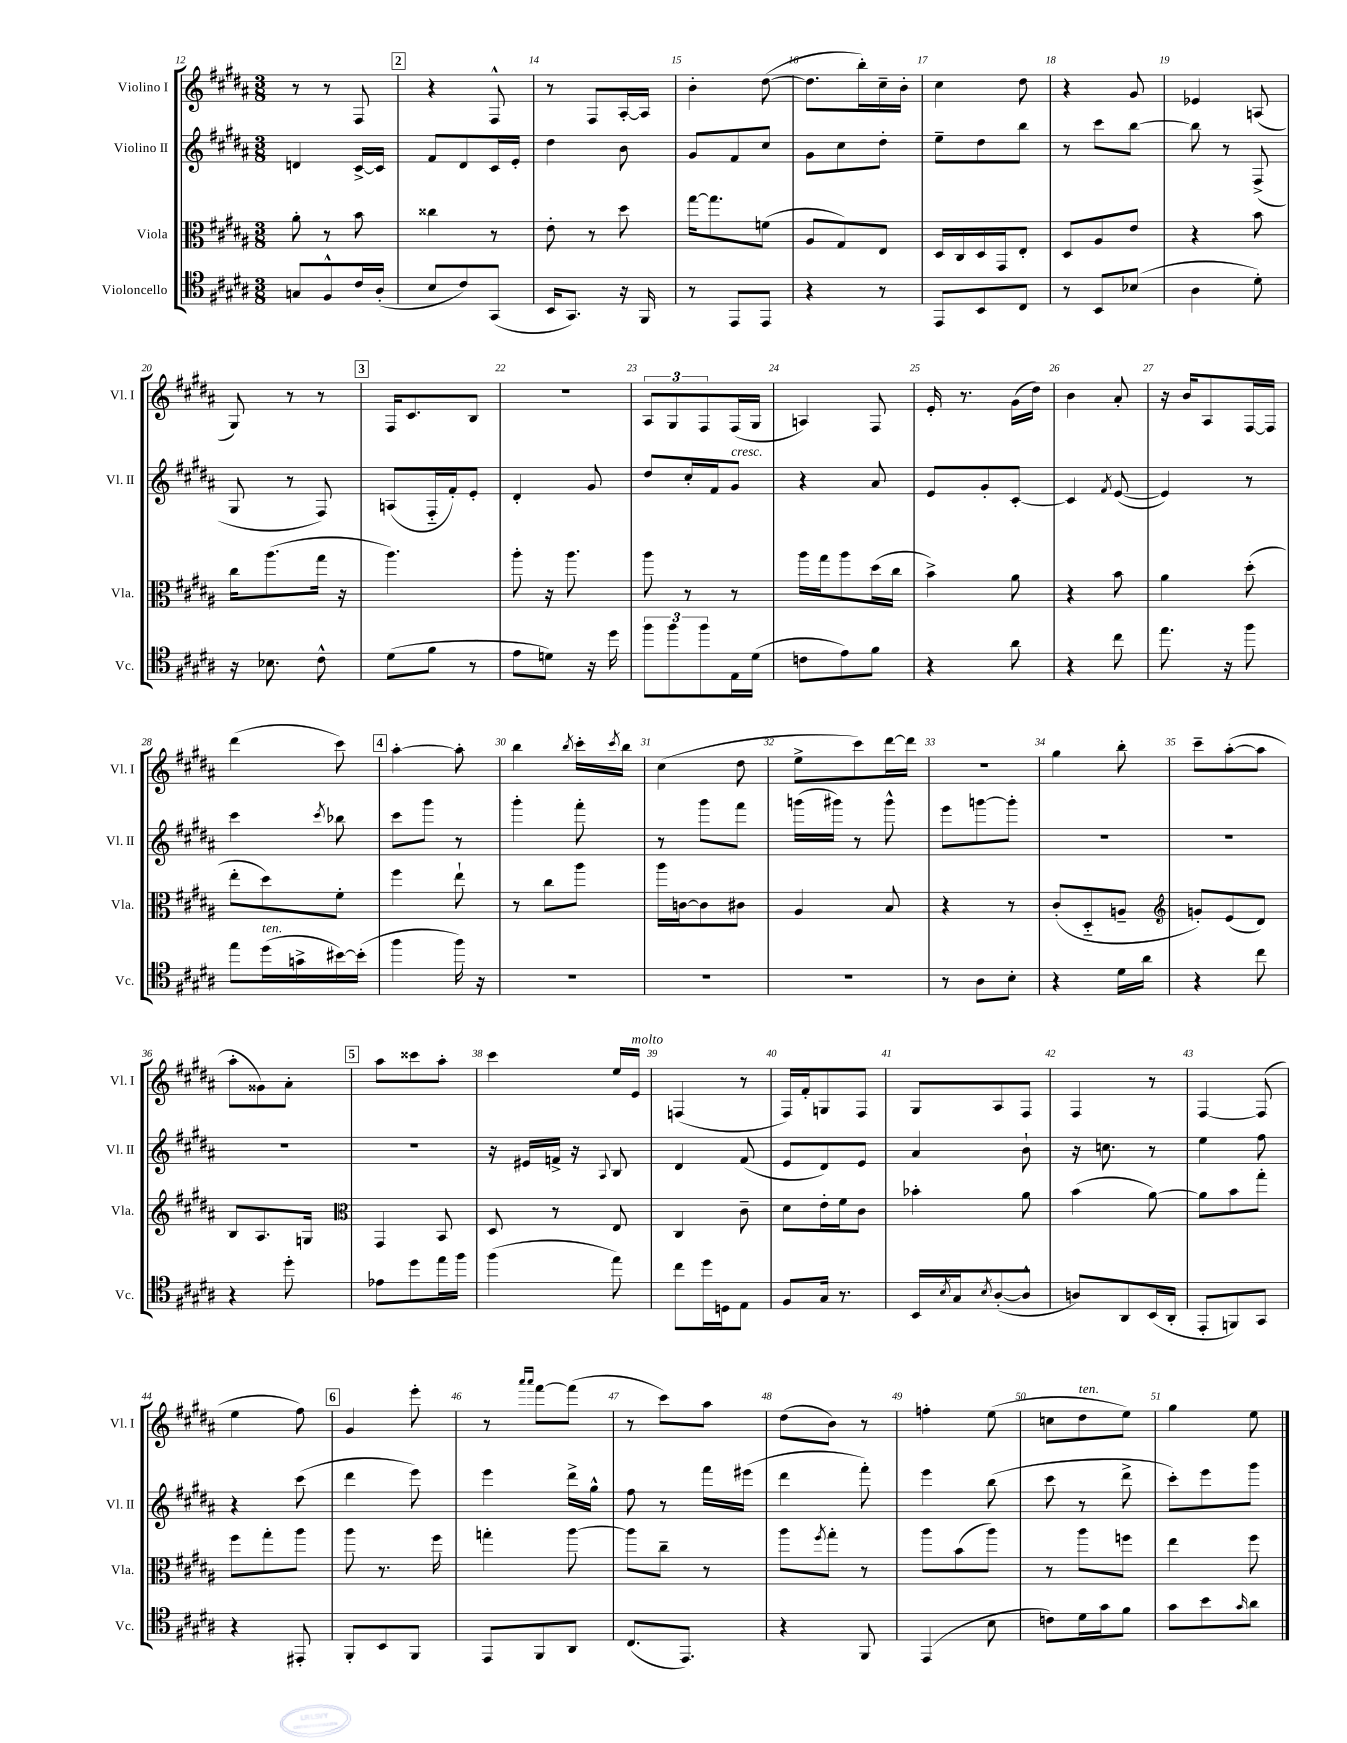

**kern	**kern	**kern	**kern
*part4	*part3	*part2	*part1
*staff4	*staff3	*staff2	*staff1
*I"Violoncello	*I"Viola	*I"Violino II	*I"Violino I
*I'Vc.	*I'Vla.	*I'Vl. II	*I'Vl. I
*clefC4	*clefC3	*clefG2	*clefG2
*k[f#c#g#d#a#]	*k[f#c#g#d#a#]	*k[f#c#g#d#a#]	*k[f#c#g#d#a#]
*M3/8	*M3/8	*M3/8	*M3/8
=12	=12	=12	=12
8Gn/L	8a#'\	4dn/	8r
8F#^^/	8r	.	8r
16c#/L	8b\	[16c#^/LL	8F#/
(16A#'/JJ	.	16c#/JJ]	.
!!LO:REH:place=s1:t=2
=13	=13	=13	=13
8B/L	4cc##X\	8f#/L	4r
8c#/)	.	8d#/	.
(8GG#/J	8r	16c#/L	8F#^^/
.	.	16e'/JJ	.
=14	=14	=14	=14
16BB/KL	8e'\	4dd#\	8r
8.GG#/J)	.	.	.
.	8r	.	8F#/L
16r	8dd#\	8b\	[16A#'/L
16FF#/	.	.	16A#/JJ]
=15	=15	=15	=15
8r	[16gg#\KL	8g#/L	4b'\
.	8.gg#\]	.	.
8EE/L	.	8f#/	.
8EE/J	(8fn\J	8cc#/J	([8dd#\
=16	=16	=16	=16
4r	8A#/L	8g#\L	8.dd#\L]
.	8G#/)	8cc#\	.
.	.	.	16bb'\L)
8r	8E/J	8dd#'\J	16cc#~\
.	.	.	16b'\JJ
=17	=17	=17	=17
8EE/L	16D#/LL	8ee~\L	4cc#\
.	16C#/	.	.
8BB/	16D#/	8dd#\	.
.	16GG#/J	.	.
8C#/J	8E'/J	8bb\J	8dd#\
=18	=18	=18	=18
8r	8D#/L	8r	4r
8BB/L	8A#/	8ccc#\L	.
(8B-X/J	8e/J	[8bb\J	8g#/
=19	=19	=19	=19
4A#\	4r	8bb\]	4e-X/
.	.	8r	.
8d#'\)	8b\	(8F#^/	(8An/
!!LO:LB:g=z
=20	=20	=20	=20
16r	16cc#\KL	8G#/	8G#/)
8.B-X\	(8.aa#\	.	.
.	.	8r	8r
8c#^^\	16gg#\Jk	8F#/)	8r
.	16r	.	.
!!LO:REH:place=s1:t=3
=21	=21	=21	=21
(8d#\L	4.aa#\)	(8An/L	16F#/KL
.	.	.	8.c#/
8f#\J	.	16F#/L	.
.	.	16f#'/J)	.
8r	.	8e'/J	8B/J
=22	=22	=22	=22
8e\L	8aa#'\	4d#'/	4.r
8dn\J)	16r	.	.
.	8.aa#\	.	.
16r	.	8g#/	.
16dd#\	.	.	.
=23	=23	=23	=23
12ff#\L	8aa#\	8dd#/L	12A#/L
12ff#\	.	.	12G#/
.	8r	16cc#'/L	.
12ff#\	.	.	12F#/
.	.	16f#/J	.
!	!	!LO:TX:a:i:t=cresc.	!
16E\L	8r	8g#/J	(16F#/L
(16d#\JJ	.	.	16G#/JJ
=24	=24	=24	=24
8cn\L	16aa#\LL	4r	4An/)
.	16gg#\J	.	.
8e\)	8aa#\	.	.
8f#\J	(16dd#\L	8a#/	8F#/
.	16cc#\JJ	.	.
=25	=25	=25	=25
4r	4b^\)	8e/L	16e'/
.	.	.	8.r
.	.	8g#'/	.
8a#\	8a#\	[8c#'/J	(16g#\LL
.	.	.	16dd#\JJ)
=26	=26	=26	=26
4r	4r	4c#/]	4b\
.	.	8qf#/	.
8cc#\	8b\	([8e/	8a#'/
=27	=27	=27	=27
8.ee\	4a#\	4e/])	16r
.	.	.	16b/KL
.	.	.	8A#/
16r	.	.	.
8ff#\	(8dd#'\	8r	[16F#/L
.	.	.	16F#/JJ]
!!LO:LB:g=z
=28	=28	=28	=28
8ee\L	8ee'\L	4ccc#\	(4ddd#\
!LO:TX:a:i:t=ten.	!	!	!
(16dd#\L	8dd#\)	.	.
16gn^\	.	.	.
.	.	8qccc#/	.
[16b#X\)	8f#'\J	8bb-X\	8ccc#\)
(16b#'\JJ]	.	.	.
!!LO:REH:place=s1:t=4
=29	=29	=29	=29
4ff#\	4ff#\	8ccc#\L	[4aa#'\
.	.	8ggg#\J	.
16ff#\)	8ee`\	8r	8aa#'\]
16r	.	.	.
=30	=30	=30	=30
4.r	8r	4ggg#'\	4bb\
.	8cc#\L	.	.
.	.	.	8qbb/
.	8aa#\J	8fff#'\	16ccc#'\LL
.	.	.	8qccc#/
.	.	.	16bb\JJ
=31	=31	=31	=31
4.r	16aa#\LL	8r	(4cc#\
.	[16cn\J	.	.
.	8c\]	8ggg#\L	.
.	8c#X\J	8fff#\J	8dd#\
=32	=32	=32	=32
4.r	4A#/	(16gggn\LL	8ee^\L
.	.	16ggg#X\JJ)	.
.	.	8r	8ccc#\)
.	8B/	8ggg#^^\	[16ddd#\L
.	.	.	16ddd#\JJ]
=33	=33	=33	=33
8r	4r	8eee\L	4.r
8A#\L	.	[8gggn\	.
8B'\J	8r	8ggg'\J]	.
=34	=34	=34	=34
4r	(8c#'/L	4.r	4gg#\
.	8D#/	.	.
16d#\LL	8An~/J	.	8bb'\
16a#\JJ	.	.	.
=35	=35	=35	=35
*	*clefG2	*	*
4r	8gn'/L)	4.r	8ccc#~\L
.	(8e/	.	([8aa#'\
8cc#\	8d#/J)	.	8aa#\J]
!!LO:LB:g=z
=36	=36	=36	=36
4r	8B/L	4.r	8aa#'\L
.	8.A#/	.	8g##X\)
8dd#'\	.	.	8a#'\J
.	16Gn/Jk	.	.
!!LO:REH:place=s1:t=5
=37	=37	=37	=37
*	*clefC3	*	*
8e-X\L	4GG#/	4.r	8aa#\L
8dd#\	.	.	8ccc##X\
16ee\L	8BB/	.	8aa#'\J
16ff#\JJ	.	.	.
=38	=38	=38	=38
(4ff#\	8D#/	16r	4ccc#\
.	.	16e#X/LL	.
.	8r	16fn^/JJ	.
.	.	16r	.
.	.	8qqA#/	.
8ee\)	8E/	8B/	16ee/LL
!	!	!	!LO:TX:a:i:t=molto
.	.	.	16e/JJ
=39	=39	=39	=39
8cc#\L	4C#/	4d#/	(4Fn/
16dd#\L	.	.	.
16Dn\J	.	.	.
8E\J	8c#~\	(8f#/	8r
=40	=40	=40	=40
8F#/L	8d#\L	8e/L	16F#/LL)
.	.	.	16f#'/J
16G#/Jk	16e'\L	8d#/)	8Gn/
8.r	16f#\J	.	.
.	8c#\J	8e/J	8F#/J
=41	=41	=41	=41
16BB/LL	4b-X'\	4a#/	8G#/L
8qB/	.	.	.
16G#/J	.	.	.
8qB/	.	.	.
([8A#'/	.	.	8A#/
8A#^^/J]	8a#\	8b`\	8F#/J
=42	=42	=42	=42
8An/L)	(4b\	16r	4F#/
.	.	8.ccn\	.
8AA#/	.	.	.
(16BB/L	[8a#\)	8r	8r
16AA#'/JJ	.	.	.
=43	=43	=43	=43
8EE'/L	8a#\L]	4ee\	[4F#/
8FFn/)	8b\	.	.
8GG#/J	8gg#'\J	8ff#\	(8F#/]
!!LO:LB:g=z
=44	=44	=44	=44
4r	8ff#\L	4r	4ee\
.	8gg#'\	.	.
8EE#X'/	8aa#\J	(8ccc#\	8ff#\)
!!LO:REH:place=s1:t=6
=45	=45	=45	=45
8FF#'/L	8aa#\	4ddd#\	4g#/
8BB/	8.r	.	.
8FF#/J	.	8eee\)	8eee'\
.	16ff#\	.	.
=46	=46	=46	=46
8EE/L	4ggn'\	4eee\	8r
.	.	.	16qqaaa#/LL
.	.	.	16qqaaa#/JJ
8FF#/	.	.	[8fff#\L
8AA#/J	[8aa#\	16ddd#^\LL	(8fff#\J]
.	.	16gg#^^\JJ	.
=47	=47	=47	=47
(8.C#/L	8aa#\L]	8ff#\	8r
.	8cc#~\J	8r	8ccc#\L)
8.EE/J)	.	.	.
.	8r	16fff#\LL	8aa#\J
.	.	(16eee#X\JJ	.
=48	=48	=48	=48
4r	8aa#\L	4ddd#\	(8dd#\L
.	8qff#/	.	.
.	8gg#'\J	.	8b\J)
8FF#/	8r	8fff#'\)	8r
=49	=49	=49	=49
(4EE/	8aa#\L	4eee\	4ffn'\
.	(8b\	.	.
8B\	8aa#\J)	(8bb\	(8ee\
=50	=50	=50	=50
8cn\L)	8r	8ccc#\	8ccn\L
!	!	!	!LO:TX:a:i:t=ten.
16d#\L	8aa#\L	8r	8dd#\
16g#\J	.	.	.
8f#\J	8ffn\J	8ddd#^\	8ee\J)
=51	=51	=51	=51
8g#\L	4ee\	8ccc#'\L)	4gg#\
8b\	.	8eee\	.
16qqg#/	.	.	.
8a#\J	8ff#\	8ggg#\J	8ee\
==	==	==	==
*-	*-	*-	*-
